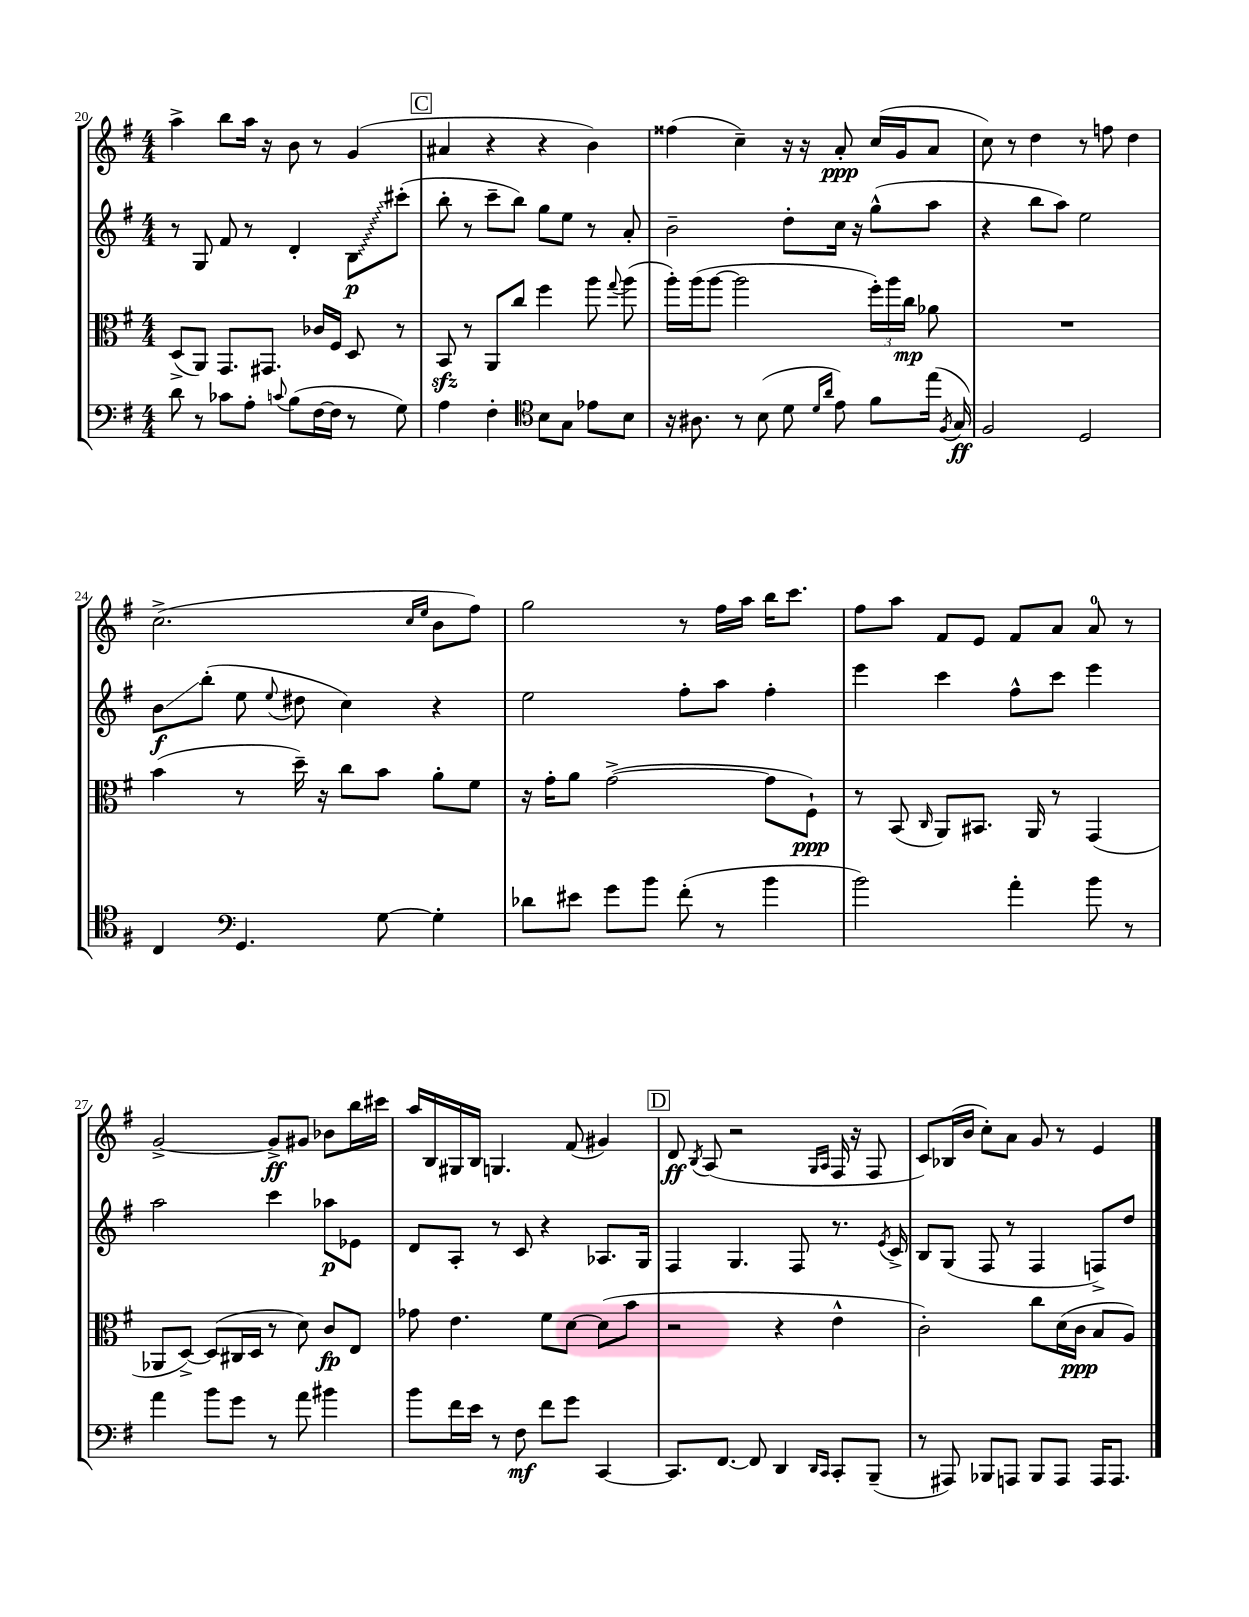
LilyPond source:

<<
\new StaffGroup <<
\new Staff = "s0" {
    \clef treble \key g \major \numericTimeSignature \time 4/4
    \autoBeamOff a''4-> b''8[ a''16] r16 b'8 r8 g'4( |
    \mark \markup { \box "C" } ais'4 r4 r4 b'4) |
    fisis''4( c''4--) r16 r16 a'8-.\ppp c''16[( g'16 a'8] |
    c''8) r8 d''4 r8 f''8 d''4 |
    c''2.->( \grace { c''16[ e''16] } b'8[ fis''8]) |
    g''2 r8 fis''16[ a''16] b''16[ c'''8.] |
    fis''8[ a''8] fis'8[ e'8] fis'8[ a'8] a'8-0 r8 |
    g'2~-> g'8[->\ff gis'8] bes'8[ b''16 cis'''16] |
    a''16[ b16 gis16 b16] g4. fis'8( gis'4) |
    \mark \markup { \box "D" } d'8\ff \acciaccatura { b8 } a8( r2 \grace { g16[ a16] } fis16 r16 fis8 |
    c'8[) bes16( b'16] c''8[-.) a'8] g'8 r8 e'4 \bar "|." |
}
\new Staff = "s1" {
    \clef treble \key g \major \numericTimeSignature \time 4/4
    \autoBeamOff r8 g8 fis'8 r8 d'4-. \once \override Glissando.style = #'zigzag b8[\glissando\p cis'''8]-.( |
    \mark \markup { \box "C" } b''8-. r8 c'''8[-- b''8]) g''8[ e''8] r8 a'8-. |
    b'2-- d''8[-. c''16] r16 g''8[-^( a''8] |
    r4 b''8[ a''8]) e''2 |
    b'8[\glissando\f b''8]-.( e''8 \appoggiatura { e''8 } dis''8 c''4) r4 |
    e''2 fis''8[-. a''8] fis''4-. |
    e'''4 c'''4 fis''8[-^ c'''8] e'''4 |
    a''2 c'''4 aes''8[\p ees'8] |
    d'8[ a8]-. r8 c'8 r4 aes8.[ g16] |
    \mark \markup { \box "D" } fis4 g4. fis8 r8. \acciaccatura { e'8 } c'16-> |
    b8[ g8]( fis8 r8 fis4 f8[->) d''8] \bar "|." |
}
\new Staff = "s2" {
    \clef alto \key g \major \numericTimeSignature \time 4/4
    \autoBeamOff d8[->( a,8]) g,8.[ gis,8.] ces'16[ fis16] d8 r8 |
    \mark \markup { \box "C" } b,8\sfz r8 a,8[ c''8] fis''4 a''8 \appoggiatura { g''8 } a''8( |
    a''16[-.) a''16( a''8]~ a''2 \tuplet 3/2 { fis''16[-.) a''16 c''16]\mp } aes'8 |
    R1 |
    b'4( r8 d''16--) r16 c''8[ b'8] a'8[-. fis'8] |
    r16 g'16[-. a'8] g'2~->( g'8[ fis8]-!\ppp) |
    r8 b,8( \grace { c16 } a,8[) bis,8.] a,16 r8 g,4( |
    aes,8[ d8]~->) d8[( cis16 d16] r8 d'8) c'8[\fp e8] |
    ges'8 e'4. fis'8[ d'8]~ d'8[( b'8] |
    \mark \markup { \box "D" } r2 r4 e'4-^ |
    c'2-.) c''8[ d'16( c'16]\ppp b8[ a8]) \bar "|." |
}
\new Staff = "s3" {
    \clef bass \key g \major \numericTimeSignature \time 4/4
    \autoBeamOff d'8 r8 ces'8[ a8]-. \appoggiatura { c'8 } b8[( fis16~ fis16] r8 g8) |
    \mark \markup { \box "C" } a4 fis4-. \clef tenor b8[ g8] ees'8[ b8] |
    r16 ais8. r8 b8( d'8 \grace { d'16[ a'16] } e'8) fis'8[ e''16]( \acciaccatura { fis8 } g16\ff) |
    fis2 d2 |
    c4 \clef bass g,4. g8~ g4-. |
    des'8[ eis'8] g'8[ b'8] fis'8-.( r8 b'4 |
    b'2) a'4-. b'8 r8 |
    a'4 b'8[ g'8] r8 a'8 bis'4 |
    b'8[ fis'16 e'16] r8 fis8\mf fis'8[ g'8] c,4~ |
    \mark \markup { \box "D" } c,8.[ fis,8.]~ fis,8 d,4 \grace { d,16[ c,16] } c,8[-. b,,8]--( |
    r8 ais,,8) bes,,8[ a,,8] bes,,8[ a,,8] a,,16[ a,,8.] \bar "|." |
}
>>
>>
\layout { \context { \Score currentBarNumber = #20 } }
